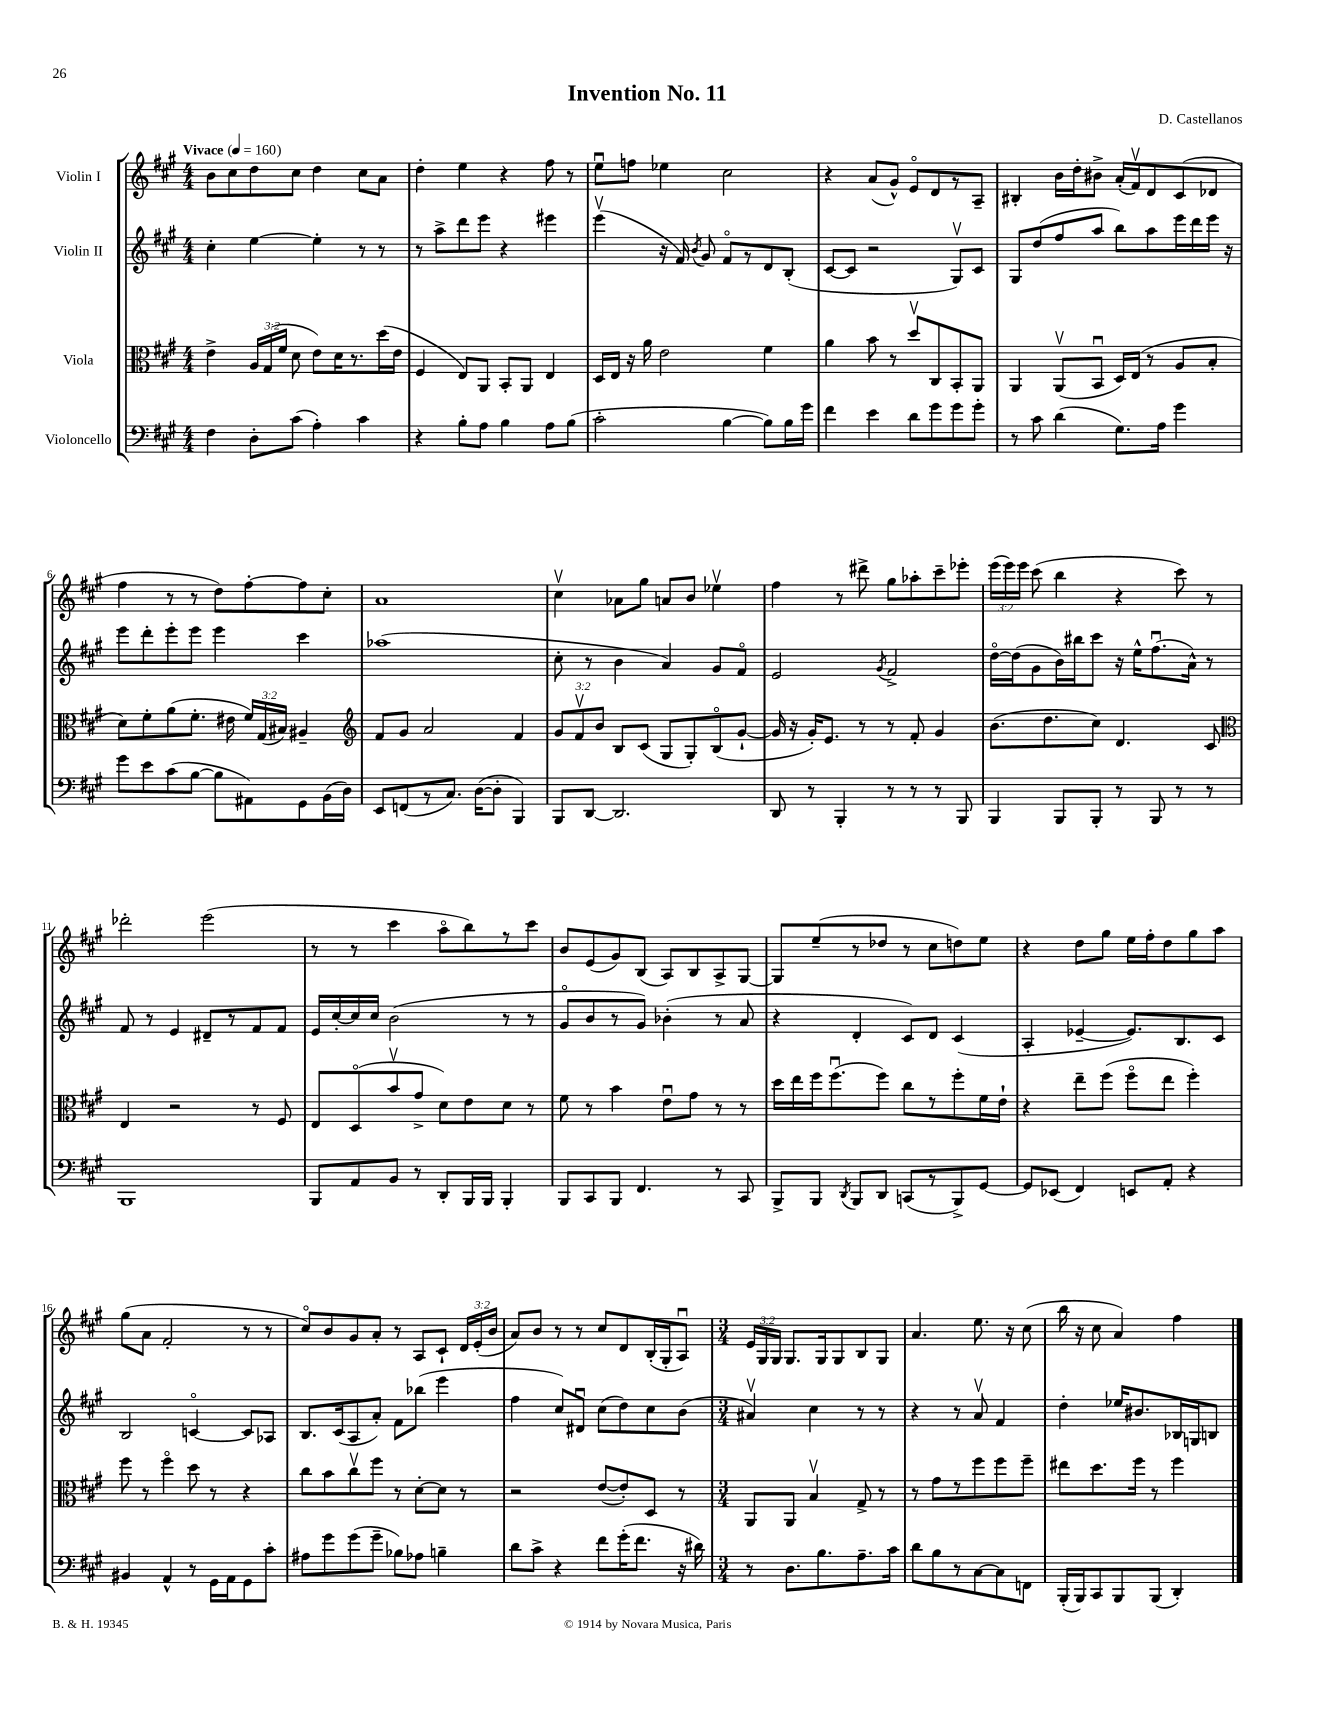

**kern	**kern	**kern	**kern
*staff4	*staff3	*staff2	*staff1
*clefF4	*clefC3	*clefG2	*clefG2
*k[f#c#g#]	*k[f#c#g#]	*k[f#c#g#]	*k[f#c#g#]
*M4/4	*M4/4	*M4/4	*M4/4
*MM160	*MM160	*MM160	*MM160
4F#	4e^	4cc#'	8b
.	.	.	8cc#
8D'	24A	[4ee	8dd
.	(24G#	.	.
.	24f#	.	.
(8c#	8d	.	8cc#
4A')	8e)	4ee']	4dd
.	16d	.	.
.	8.r	.	.
4c#	.	8r	8cc#
.	(16dd	8r	8a
.	16e	.	.
=	=	=	=
4r	4F#	8r	4dd'
.	.	8aa^	.
8B'	8E)	8ddd	4ee
8A	8AA	8eee	.
4B	8BB'	4r	4r
.	8AA	.	.
8A	4E	4eee#	8ff#
(8B	.	.	8r
=	=	=	=
2c#'	16D	(4eeev	8eeu
.	16E	.	.
.	16r	.	8ff
.	16a	.	.
.	2e	16r	4ee-
.	.	16f#)	.
.	.	8qb	.
.	.	8g#	.
[4B	.	8f#o	2cc#
.	.	8r	.
8B])	4f#	8d	.
16B	.	(8B'	.
16g#	.	.	.
=	=	=	=
4f#	4a	[8c#	4r
.	.	8c#]	.
4e	8b	2r	(8a
.	8r	.	8g#^^)
8d	8ddv	.	8eo
8g#	8C#	.	8d
8g#	8BB'	8G#v)	8r
8g#'	8AA	8c#	8A~
=	=	=	=
8r	4AA	8G#	4B#'
8c#	.	(8dd	.
(4d	(8AAv	8ff#	16b
.	.	.	16dd'
.	8BBu	8aa	8b#^
8.G#)	16D)	8bb)	(16a'
.	(16E	.	16f#v)
.	8r	8aa	8d
16A	.	.	.
4g#	8A	16eee	(8c#
.	.	16ddd	.
.	8B'	16eee	8d-
.	.	16r	.
=	=	=	=
8g#	8d)	8eee	4ff#
8e	8f#'	8ddd'	.
(8c#	(8a	8eee'	8r
[8B	8.f#'	8eee	8r
8B]	.	4eee	8dd)
.	16e#	.	.
8AA#)	24f#)	.	[8ff#'
.	(24G#	.	.
.	24B#)	.	.
8GG#	4A#~	4ccc#	8ff#]
(16BB	.	.	8cc#'
16D)	.	.	.
=	=	=	=
*	*clefG2	*	*
8EE	8f#	(1aa-	1a
(8FF	8g#	.	.
8r	2a	.	.
8.C#)	.	.	.
([16D	.	.	.
8D']	.	.	.
4BBB)	4f#	.	.
=	=	=	=
8BBB	12g#	8cc#'	4cc#v
.	12f#v	.	.
[8DD	.	8r	.
.	12b	.	.
2.DD]	8B	4b	8a-
.	(8c#	.	8gg#
.	8G#	4a)	8a
.	8G#')	.	8b
.	(8Bo	8g#	4ee-v
.	[8g#`	8f#o	.
=	=	=	=
8DD	16g#]	2e	4ff#
.	16r	.	.
8r	16g#')	.	.
.	8.e	.	.
4BBB'	.	.	8r
.	8r	.	8ddd#^
.	.	8qg#	.
8r	8r	2f#^	8gg#
8r	8f#'	.	8aa-'
8r	4g#	.	8ccc#~
8BBB	.	.	8eee-'
=	=	=	=
4BBB	(8.b	[16ddo	(24eee
.	.	.	24eee)
.	.	(16dd]	.
.	.	.	24eee
.	.	8g#	(8ccc#
.	8.dd	.	.
8BBB	.	16b)	4bb
.	.	16bb#	.
8BBB'	8cc#)	8ccc#	.
8r	4.d	16r	4r
.	.	16ee^^	.
8BBB	.	(8.ff#u	.
8r	.	.	8ccc#)
.	.	16a^^)	.
8r	8c#	8r	8r
=	=	=	=
*	*clefC3	*	*
1BBB	4E	8f#	2ddd-'
.	.	8r	.
.	2r	4e	.
.	.	8d#~	(2eee
.	.	8r	.
.	8r	8f#	.
.	8F#	8f#	.
=	=	=	=
8BBB	8E	16e	8r
.	.	[16cc#'	.
8AA	(8Do	16cc#]	8r
.	.	16cc#	.
8BB	8bv	(2b	4ccc#
8r	8g#^	.	.
8DD'	8d)	.	8aao
16BBB	8e	.	8bb)
16BBB	.	.	.
4BBB'	8d	8r	8r
.	8r	8r	8ccc#
=	=	=	=
8BBB	8f#	8g#o	8b
8CC#	8r	8b	(8e
8BBB	4b	8r	8g#)
4.FF#	.	8g#)	(8B
.	8eu	(4b-'	8A)
.	8g#	.	8B
8r	8r	8r	8A^
8CC#	8r	8a	[8G#
=	=	=	=
8BBB^	16dd	4r	8G#]
.	16ee	.	.
8BBB	16ff#	.	(8ee~
.	(8.ff#u	.	.
8qDD	.	.	.
8BBB	.	4d'	8r
8DD	8ff#)	.	8dd-
(8CC	8cc#	8c#)	8r
8r	8r	8d	8cc#
8BBB^)	8ff#'	(4c#	8dd)
[8GG#	16f#	.	8ee
.	16e`	.	.
=	=	=	=
8GG#]	4r	4A'	4r
(8EE-	.	.	.
4FF#)	8ee~	[4e-~	8dd
.	(8ff#	.	8gg#
8EE	8ff#o	8.e-])	16ee
.	.	.	16ff#'
8AA'	8ee	.	8dd
.	.	8.B	.
4r	4ff#')	.	8gg#
.	.	8c#	8aa
=	=	=	=
4BB#	8ff#	2B	(8gg#
.	8r	.	8a
4AA^^	4ff#o	.	2f#'
8r	8dd	[4co	.
16GG#	8r	.	.
16AA	.	.	.
8GG#	4r	8c]	8r
8c#'	.	8A-	8r
=	=	=	=
8A#	8cc#	8.B	8cc#o)
8g#	8b	.	8b
.	.	(16c#	.
(8g#	8cc#v	8A	8g#
8g#~	8ff#	8a')	8a'
8B-)	8r	8f#	8r
8A-	[8d'	(8bb-	8A
4B~	8d]	4eee	8c#`
.	8r	.	24d
.	.	.	(24e'
.	.	.	24b
=	=	=	=
8d	2r	4ff#	8a)
8c#^	.	.	8b
4r	.	8cc#)	8r
.	.	8d#u	8r
8f#	([8e	(8cc#	8cc#
(16g#'	8e'])	8dd)	8d
8.f#	.	.	.
.	8D	8cc#	(16B'
.	.	.	16G#'
16r	8r	(8b	8Au)
16d#)	.	.	.
=	=	=	=
*M3/4	*M3/4	*M3/4	*M3/4
8r	8AA	4a#v)	24e
.	.	.	24G#
.	.	.	24G#
8.D	8AA	.	8.G#
.	4Bv	4cc#	.
8.B	.	.	16G#
.	.	.	8G#
8.A~	8G#^	8r	8B
.	8r	8r	8G#
16c#	.	.	.
=	=	=	=
8d	8r	4r	4.a
8B	8g#	.	.
8r	8r	8r	.
[8C#	8ff#	8av	8.ee
8C#]	8ff#	4f#	.
.	.	.	16r
8FF	8ff#~	.	(8cc#
=	=	=	=
(16BBB'	8ee#	4dd'	16bb
16BBB)	.	.	16r
8CC#	8.dd	.	8cc#
8BBB	.	16ee-	4a)
.	16ff#	8.b#	.
(8BBB	8r	.	.
4DD')	4ff#	16B-	4ff#
.	.	16G	.
.	.	8B	.
==	==	==	==
*-	*-	*-	*-
